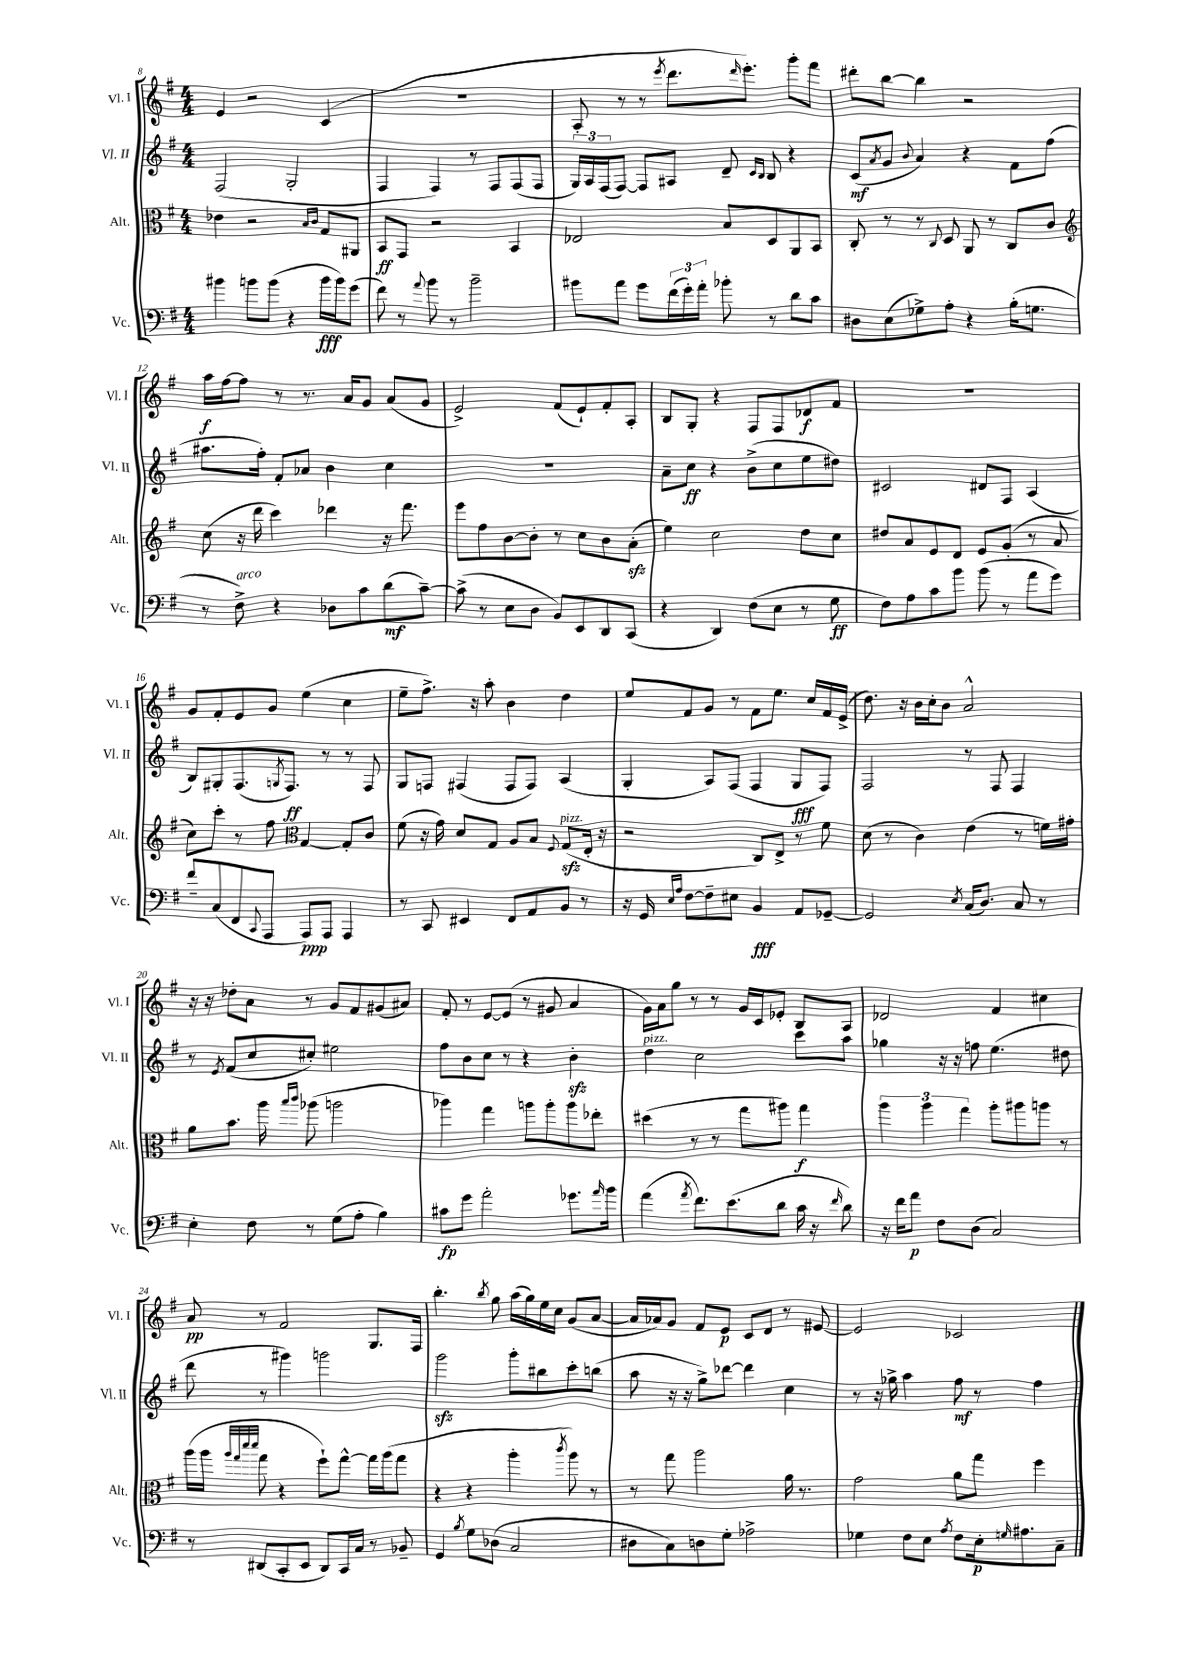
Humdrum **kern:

**kern	**kern	**kern	**kern
*staff4	*staff3	*staff2	*staff1
*clefF4	*clefC3	*clefG2	*clefG2
*k[f#]	*k[f#]	*k[f#]	*k[f#]
*M4/4	*M4/4	*M4/4	*M4/4
4b#	4e-	(2F#	4e
8b	2r	.	2r
(8b	.	.	.
4r	.	2G'	.
.	16qqB	.	.
.	16qqc	.	.
16b	8G	.	(4c
16b)	.	.	.
(8g	8AA#	.	.
=	=	=	=
8f#)	8BB	4F#	1r
8r	8GG	.	.
8qqa	.	.	.
8b	2r	4F#)	.
8r	.	.	.
2b~	.	8r	.
.	.	8F#	.
.	4BB	(8F#	.
.	.	8F#	.
=	=	=	=
8b#	2E-	24G)	8A'
.	.	24A	.
.	.	(24F#	.
8a	.	[8F#)	8r
8g	.	8F#]	8r
.	.	.	8qeee
(24f#	.	8A#	8.ddd
24g')	.	.	.
24a'	.	.	.
8b-'	8B	8d~	.
.	.	.	16qqddd
.	.	.	8.eee')
.	.	16qqc	.
.	.	16qqB	.
8r	8D	8B	.
8d	8AA	4r	8ggg'
8c	8BB	.	8fff#
=	=	=	=
8D#	8C'	(8c	8ddd#'
.	.	8qa	.
(8E	8r	8g	[8bb
.	.	8qqb	.
8G-^)	8r	4a)	4bb]
.	8qqC	.	.
8A'	8D	.	.
4r	8AA	4r	2r
.	8r	.	.
(16B'	8C	8f#	.
8.G	.	.	.
.	8c	(8ff#	.
=	=	=	=
*	*clefG2	*	*
8r	(8cc	8.aa#	16aa
.	.	.	[16ff#
8F#^)	16r	.	8ff#]
.	16ddd	16ff#')	.
4r	4ccc)	8f#'	8r
.	.	8a-	8.r
8D-	4ddd-	4b	.
.	.	.	16a
8c	.	.	8g
(8d	16r	4cc	(8a
.	8.fff#	.	.
[8c~)	.	.	8g
=	=	=	=
(8c^]	8eee	1r	2e^)
8r	8ff#	.	.
8E	[8b	.	.
8D	8b']	.	.
8BB)	8r	.	(8f#
8EE	8cc	.	8e`)
8DD	8b	.	8f#'
(8CC	(8a'	.	8A'
=	=	=	=
4r	4ee)	8a~	8B
.	.	8cc	8G'
4DD)	2cc	4r	4r
(8F#	.	(8b^	8F#
8E	.	8cc	8F#
8r	8dd	8ee	8d-
8G	8cc	8dd#)	8f#
=	=	=	=
8F#)	8dd#	2c#	1r
8A	8a	.	.
8c	8e	.	.
8b	8d	.	.
(8b	8e	8d#	.
8r	(8g'	8F#	.
8a	8r	(4A	.
8g)	8a	.	.
=	=	=	=
8f#~	8cc)	8B)	8g
(8C	8ccc'	8G#'	8f#'
8FF#	8r	(8.F#	8e
8qqCC	.	.	.
8AAA	8ff#	.	8g
.	.	8qG	.
.	.	8.F#)	.
*	*clefC3	*	*
8AAA)	[4G	.	(4ee
8AAA	.	8r	.
4AAA	8G']	8r	4cc
.	8c	8F#	.
=	=	=	=
8r	(8f#	8G	8ee~
8CC	16r	8F	8.ff#^)
.	16g)	.	.
4EE#	8d	(4F#	.
.	.	.	16r
.	8G	.	8aa'
8FF#	8A	8F#	4b
8AA	8B	8F#)	.
.	8qqF#	.	.
8BB	(8G	(4A	4dd
8r	16E'	.	.
.	16r	.	.
=	=	=	=
16r	2r	4G'	8ee
16GG	.	.	.
16qqE	.	.	.
16qqA	.	.	.
[8F#	.	.	8f#
8F#~]	.	8A)	8g
8E#	.	(8F#	8r
4BB	8C)	4F#	8f#
.	8E^	.	8.ee
8AA	8r	8G	.
.	.	.	16cc
[8GG-~	8f#	8F#)	16f#
.	.	.	(16e^
=	=	=	=
2GG-]	(8d	2F#	8.dd)
.	8r	.	.
.	.	.	16r
.	4c)	.	16b
.	.	.	16cc'
.	.	.	8b
8qE	.	.	.
(16C	(4e	8r	2a^^
8.D)	.	.	.
.	.	8F#	.
8C	8r	4F#	.
8r	16f)	.	.
.	16g#'	.	.
=	=	=	=
4E'	8a	8r	16r
.	.	.	16r
.	.	8qe	.
.	8.b	(8f#	8dd-'
8F#	.	8cc	8a
.	16aa	.	.
.	16qqbb	.	.
.	16qqccc	.	.
8r	(8aa-	8cc#')	8r
(8G	2aa	2ee#	8g
8A'	.	.	8f#
4B)	.	.	(8g#
.	.	.	8a#)
=	=	=	=
8c#	4aa-)	8ff#	8f#'
8g	.	8b	8r
2a'	4gg	8cc	[8e
.	.	8r	(8e]
.	8aa	4r	8r
.	8aa'	.	8g#
8.g-	8aa	4b'	4a
.	8ee-'	.	.
16qqa	.	.	.
16b	.	.	.
=	=	=	=
(4a	(4dd#	4dd	16g)
.	.	.	16a
.	.	.	8gg
8qa	.	.	.
8.f#)	8r	2cc	8r
.	8r	.	8r
(8.e	.	.	.
.	8gg	.	16g
.	.	.	16c
8d	8aa#)	.	8e-'
16c	4gg	8ccc	8B
16r	.	.	.
16qqf#	.	.	.
8d)	.	8aa	8A
=	=	=	=
16r	6aa	4gg-	2d-
16f#	.	.	.
8a	.	.	.
.	6aa	.	.
8F#	.	16r	.
.	.	16r	.
.	6gg	.	.
(8D	.	8ff	.
2C)	8aa'	(4.ee	4f#
.	8aa#	.	.
.	8aa	.	4cc#
.	8r	8dd#	.
=	=	=	=
8r	(16aa	8ddd	8a
.	16aa	.	.
.	32qqaa	.	.
.	32qqgg	.	.
.	32qqddd	.	.
.	32qqddd	.	.
(8DD#	8gg	8r	8r
8CC'	4r	4ggg#)	2f#
8EE	.	.	.
8DD#)	8ff#`)	2ggg	.
16CC	[8gg^^	.	.
16C	.	.	.
8r	16gg]	.	8.G
.	(16aa	.	.
8BB-~	8gg	.	.
.	.	.	16F#
=	=	=	=
4GG	4r	2ggg	4.bb'
8qB	.	.	.
8G	4r	.	.
.	.	.	8qbb
(8D-	.	.	8gg
2C	4aa'	8ggg'	(16aa
.	.	.	16gg)
.	.	8bb#	16ee
.	.	.	16cc
.	8qccc	.	.
.	8aa)	8ccc'	(8g
.	8r	(8bb	[8a
=	=	=	=
8D#	8r	8aa	16a]
.	.	.	16a-)
8C)	8gg	16r	8g
.	.	16r	.
8D	2aa	8gg^)	8f#
8G'	.	[8ddd-	8e
2A-^	.	4ddd-]	8c
.	.	.	8d
.	16a	4cc	8r
.	8.r	.	.
.	.	.	[8e#
=	=	=	=
4G-	2g	8r	2e#]
.	.	16r	.
.	.	16gg-^	.
8F#	.	4aa	.
8E	.	.	.
8qA	.	.	.
8F#	8a	8ff#	2c-
16E'	8gg	8r	.
16qqG	.	.	.
8.A#	.	.	.
.	4ff#	4ff#	.
8C~	.	.	.
==	==	==	==
*-	*-	*-	*-
